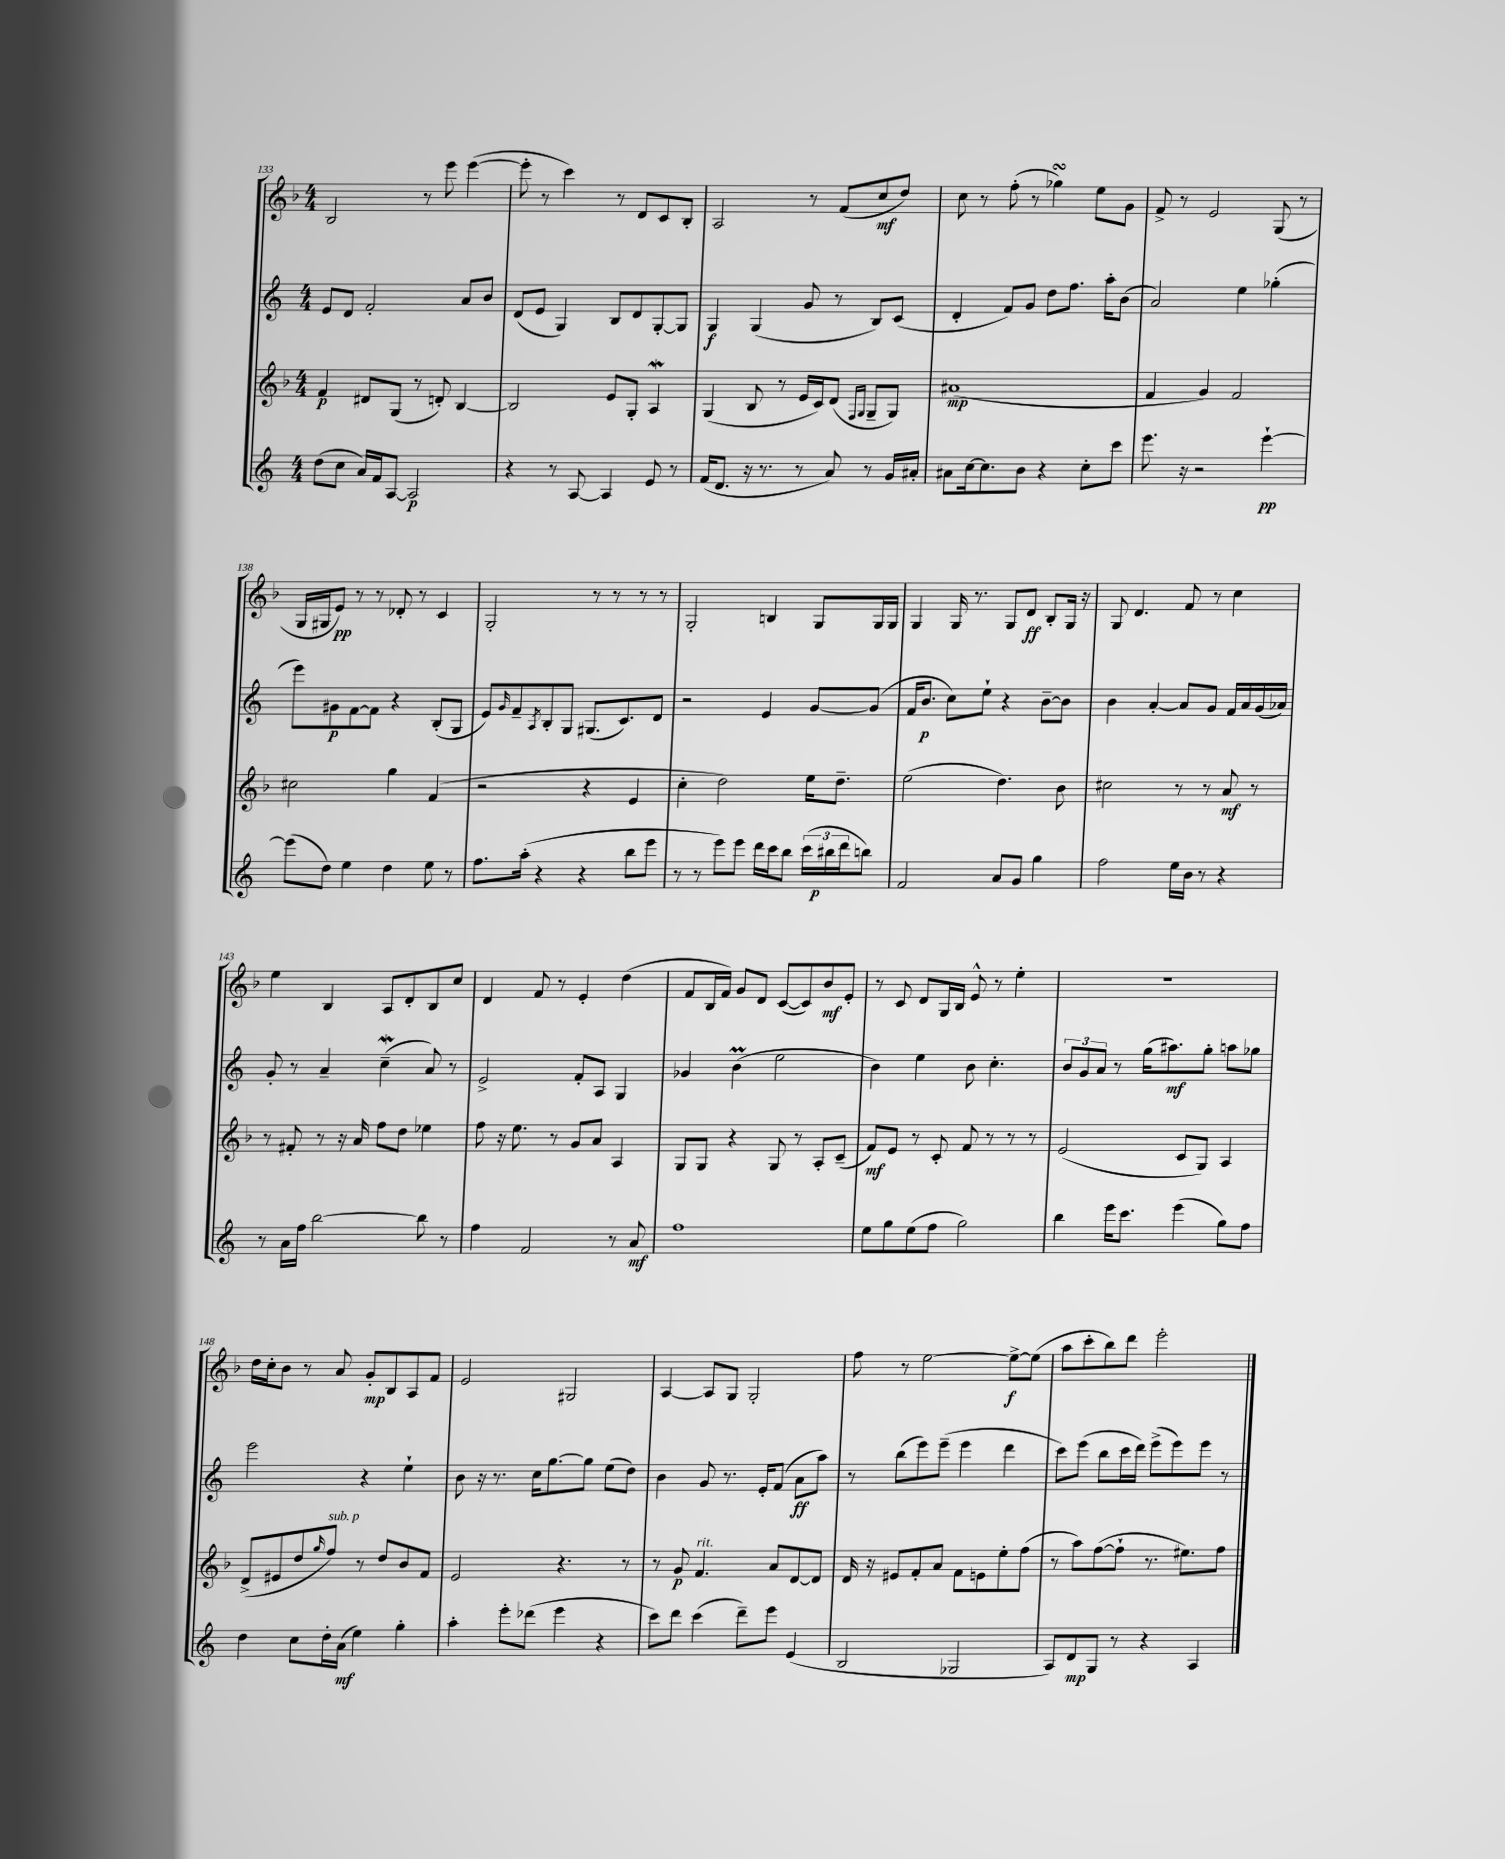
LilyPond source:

<<
\new StaffGroup <<
\new Staff = "s0" {
    \clef treble \key f \major \numericTimeSignature \time 4/4
    bes2 r8 e'''8 e'''4~( |
    e'''8-. r8 c'''4) r8 d'8 c'8 bes8-. |
    a2 r8 f'8( c''8\mf d''8) |
    c''8 r8 f''8-.( r8 ges''4\turn) e''8 g'8 |
    f'8-> r8 e'2 g8( r8 |
    g16 gis16 e'8\pp) r8 r8 des'8-. r8 c'4 |
    g2-. r8 r8 r8 r8 |
    g2-. b4 g8 g16 g16 |
    g4 g16 r8. g8 d'8\ff bes8-. g16 r16 |
    g8 d'4. f'8 r8 c''4 |
    e''4 bes4 a8 d'8-. bes8 c''8 |
    d'4 f'8 r8 e'4-. d''4( |
    f'8 bes16 f'16) g'8 d'8 c'8~( c'8) bes'8\mf e'8-. |
    r8 c'8 d'8 g16 bes16 e'8-^ r8 e''4-. |
    R1 |
    d''16 c''16-. bes'8 r8 a'8 g'8-.\mp bes8 a8 f'8 |
    e'2 gis2 |
    a4~ a8 g8 g2-. |
    f''8 r8 e''2~ e''8~->\f e''8( |
    a''8 c'''8-. bes''8) d'''8 e'''2-. \bar "|." |
}
\new Staff = "s1" {
    \clef treble \key c \major \numericTimeSignature \time 4/4
    e'8 d'8 f'2-. a'8 b'8 |
    d'8( e'8 g4) b8 d'8 g8~-. g8 |
    g4\f g4( g'8 r8 b8) c'8( |
    d'4-. f'8) g'8 d''8 f''8. a''16-. b'8( |
    a'2) e''4 ges''4-.( |
    e'''8) gis'8\p f'8~ f'8 r4 b8-.( g8 |
    e'8) \grace { g'16 } f'8-- \acciaccatura { a8 } b8-. g8 gis8.( c'8.) d'8 |
    r2 e'4 g'8~ g'8( |
    f'16 b'8.\p c''8) e''8-! r4 b'8~-- b'8 |
    b'4 a'4~-. a'8 g'8 f'16 a'16 g'16( aes'16) |
    g'8-. r8 a'4-- c''4--\mordent( a'8) r8 |
    e'2-> f'8-. a8 g4 |
    ges'4 b'4\prall( e''2 |
    b'4) e''4 b'8 c''4.-. |
    \tuplet 3/2 { b'8 g'8 a'8 } r8 g''16( ais''8.\mf) g''8-. a''8 ges''8 |
    e'''2 r4 e''4-! |
    b'8 r16 r8. c''16 g''8.~ g''8 e''8( d''8) |
    b'4 g'8 r8. e'16-. f'8( a'8\ff a''8) |
    r8 b''8( e'''8) e'''8--( e'''4 d'''4 |
    c'''8) e'''8( b''8 c'''16 d'''16) e'''8->( e'''8) e'''8 r8 \bar "|." |
}
\new Staff = "s2" {
    \clef treble \key f \major \numericTimeSignature \time 4/4
    f'4\p dis'8 g8( r8 d'8-.) bes4~ |
    bes2 e'8 g8-. a4\mordent |
    g4( bes8 r8 e'16 c'16) d'8( \grace { f16 g16 } g8-- g8) |
    ais'1\mp( |
    f'4 g'4) f'2 |
    cis''2 g''4 f'4( |
    r2 r4 e'4 |
    c''4-. d''2) e''16 d''8.-- |
    e''2( d''4.) bes'8 |
    cis''2 r8 r8 a'8\mf r8 |
    r8 fis'8-. r8 r16 a'16 f''8 d''8 ees''4 |
    f''8 r16 e''8. r8 g'8 a'8 a4 |
    g8 g8 r4 g8 r8 a8-. c'8--( |
    f'8\mf) e'8 r8 c'8-. f'8 r8 r8 r8 |
    e'2( c'8 g8) a4 |
    d'8->( eis'8 d''8 \grace { g''16 } f''8^\markup { \italic "sub. p" }) r8 d''8 bes'8 f'8 |
    e'2 r4. r8 |
    r8 g'8\p f'4.^\markup { \italic "rit." } a'8 d'8~ d'8 |
    d'16 r16 eis'8 f'8-. a'8 f'8 e'8 e''8-. f''8( |
    r8 a''8) f''8~( f''8-! r8. eis''8.) f''8 \bar "|." |
}
\new Staff = "s3" {
    \clef treble \key c \major \numericTimeSignature \time 4/4
    d''8( c''8 a'16) f'16 a8~ a2\p |
    r4 r8 a8~ a4 e'8 r8 |
    f'16( d'8. r16 r8. r8 a'8) r8 g'16 ais'16-. |
    ais'8 c''16~ c''8. b'8 r4 c''8-. c'''8 |
    e'''8. r16 r2 e'''4~-!\pp |
    e'''8( d''8) e''4 d''4 e''8 r8 |
    f''8. a''16-.( r4 r4 b''8 e'''8 |
    r8 r8 e'''8) e'''8 d'''16 c'''16 b''8 \tuplet 3/2 { c'''16( bis''16\p d'''16 } b''8) |
    f'2 a'8 g'8 g''4 |
    f''2 e''16 b'16 r8 r4 |
    r8 a'16 f''16 b''2~ b''8 r8 |
    f''4 f'2 r8 a'8\mf |
    f''1 |
    e''8 g''8 e''8( f''8 g''2) |
    b''4 e'''16 c'''8. e'''4( g''8) f''8 |
    d''4 c''8 d''16-. a'16\mf( e''4) g''4-. |
    a''4-. e'''8-. des'''8( e'''4 r4 |
    c'''8) d'''8 c'''4( d'''8--) e'''8 e'4( |
    b2 ges2 |
    a8) d'8\mp g8 r8 r4 a4 \bar "|." |
}
>>
>>
\layout { \context { \Score currentBarNumber = #133 } }
